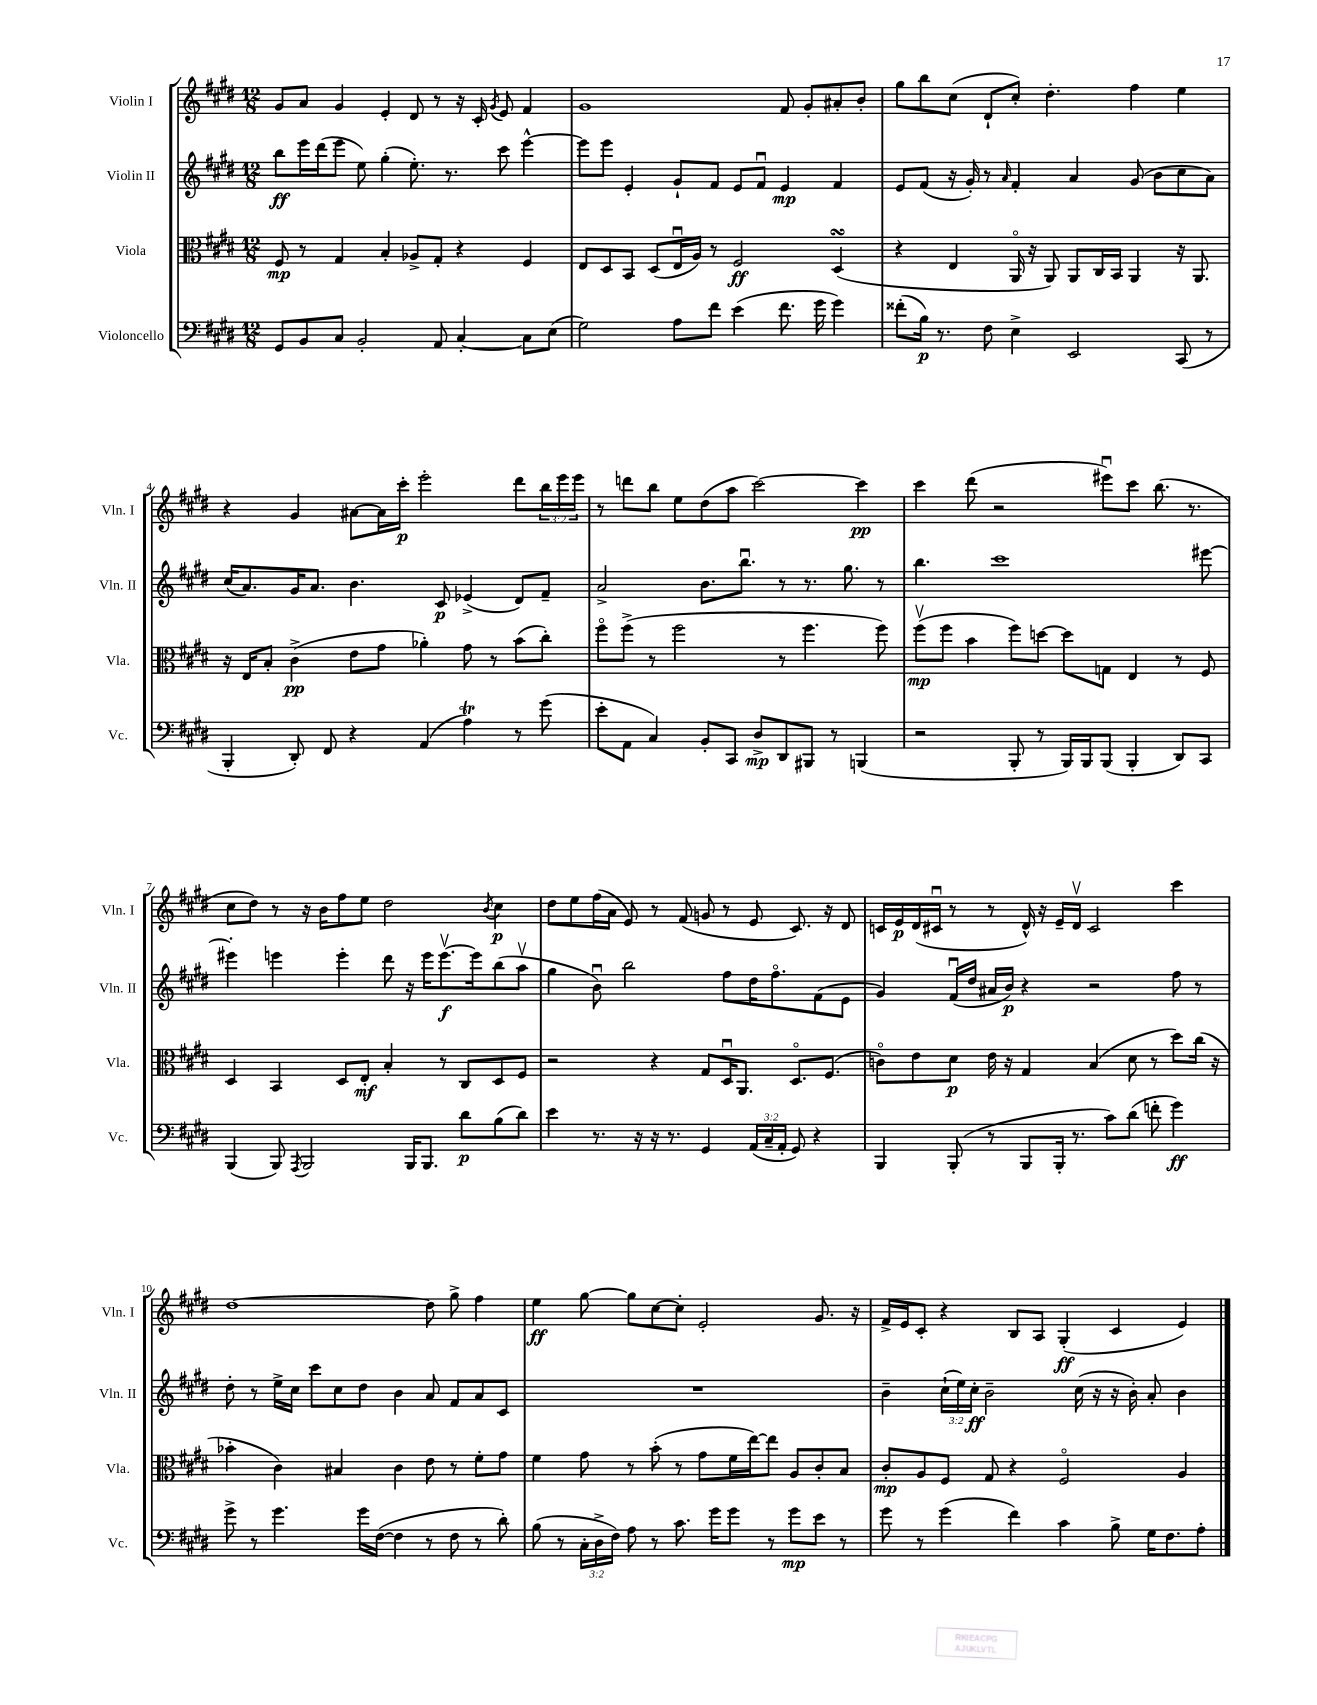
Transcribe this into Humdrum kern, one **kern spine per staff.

**kern	**kern	**kern	**kern
*staff4	*staff3	*staff2	*staff1
*clefF4	*clefC3	*clefG2	*clefG2
*k[f#c#g#d#]	*k[f#c#g#d#]	*k[f#c#g#d#]	*k[f#c#g#d#]
*M12/8	*M12/8	*M12/8	*M12/8
8GG#	8F#	8bb	8g#
8BB	8r	16eee	8a
.	.	(16ddd#	.
8C#	4G#	8eee	4g#
2BB'	.	8ee)	.
.	4B'	(4gg#'	4e'
.	8A-^	8.ee')	8d#
8AA	8G#'	.	8r
.	.	8.r	.
[4C#'	4r	.	16r
.	.	.	16c#'
.	.	.	8qg#
.	.	8ccc#	8e
8C#]	4F#	[4eee^^	4f#
(8E	.	.	.
=	=	=	=
2G#)	8E	8eee]	1g#
.	8D#	8eee	.
.	8BB	4e'	.
.	(8D#	.	.
8A	16Eu	8g#`	.
.	16A)	.	.
8f#	8r	8f#	.
(4e	2F#	8e	.
.	.	8f#u	.
8.f#	.	4e	8f#
.	.	.	8g#'
16g#	.	.	.
4g#)	(4D#	4f#	8a#'
.	.	.	8b'
=	=	=	=
(8f##'	4r	8e	8gg#
16B)	.	(8f#	8bb
8.r	.	.	.
.	4E	16r	(8cc#
.	.	16g#')	.
8F#	.	8r	8d#`
.	.	16qqa	.
4E^	16AAo	4f#'	8cc#')
.	16r	.	.
.	8AA)	.	4.dd#'
2EE	8AA	4a	.
.	16C#	.	.
.	16BB	.	.
.	4AA	(8g#	4ff#
.	.	8b	.
(8CC#	16r	8cc#	4ee
.	8.AA	.	.
8r	.	8a)	.
=	=	=	=
4BBB'	16r	(16cc#	4r
.	16E	8.a)	.
.	8B'	.	.
8DD#')	(4c#^	16g#	4g#
.	.	8.a	.
8FF#	.	.	.
4r	8e	4.b	[8a#
.	8g#	.	16a#]
.	.	.	16ccc#'
(4AA	4a-')	.	2eee'
.	.	8c#	.
4A)	8g#	(4e-^	.
.	8r	.	.
8r	(8b	8d#)	8ddd#
(8g#	8cc#')	8f#~	24bb
.	.	.	24eee
.	.	.	24eee
=	=	=	=
8e'	8ff#o	2a^	8r
8AA	(8ff#^	.	8ddd
4C#)	8r	.	8bb
.	2ff#	.	8ee
8BB'	.	8.b	(8dd#
8CC#	.	.	8aa
.	.	8.bbu	.
8D#^	.	.	[2ccc#)
8DD#	8r	8r	.
8BBB#	4.ff#	8.r	.
8r	.	.	.
.	.	8.gg#	.
(4BBB	.	.	4ccc#]
.	8ff#)	8r	.
=	=	=	=
2r	(8ff#v	4.bb	4ccc#
.	8ff#	.	.
.	4b	.	(8ddd#
.	.	1ccc#	2r
8BBB'	8ff#)	.	.
8r	[8dd	.	.
16BBB)	8dd]	.	.
16BBB	.	.	.
(8BBB	8G	.	8eee#u)
4BBB'	4E	.	8ccc#
.	.	.	(8.bb
8DD#)	8r	.	.
.	.	.	8.r
8CC#	8F#	[8eee#	.
=	=	=	=
(4BBB	4D#	4eee#']	8cc#
.	.	.	8dd#)
8BBB)	4BB	4eee	8r
8qAAA	.	.	.
2BBB	.	.	16r
.	.	.	16b
.	8D#	4eee'	8ff#
.	8E'	.	8ee
.	4B'	8ddd#	2dd#
16BBB	.	16r	.
8.BBB	.	16eee	.
.	8r	[8.eeev	.
8d#	8C#	.	.
.	.	16eee]	.
.	.	.	8qb
(8B	8D#	(8bb	4cc#
8d#)	8F#	8aav	.
=	=	=	=
4e	2r	4gg#	8dd#
.	.	.	8ee
8.r	.	8bu)	(16ff#
.	.	.	16a
.	.	2bb	8e)
16r	.	.	.
16r	4r	.	8r
8.r	.	.	.
.	.	.	(8f#
4GG#	8G#	.	8g
.	16D#u	8ff#	8r
.	8.AA	.	.
(24AA	.	16dd#	8e
24C#~	.	.	.
.	.	8.ff#o	.
24AA'	.	.	.
8GG#)	8.D#o	.	8.c#)
4r	.	(8f#	.
.	(8.F#	.	16r
.	.	8e	8d#
=	=	=	=
4BBB	8co)	4g#)	16c
.	.	.	16e
.	8e	.	(16d#
.	.	.	16c#u
(8BBB'	8d#	(16f#u	8r
.	.	16dd#	.
8r	16e	16a#	8r
.	16r	16b)	.
8BBB	4G#	4r	16d#^^)
.	.	.	16r
16BBB'	.	.	16e~
8.r	.	.	16d#v
.	(4B	2r	2c#
8c#)	.	.	.
(8d#	8d#	.	.
8f'	8r	.	.
4g#)	8dd#)	8ff#	4ccc#
.	(16cc#	8r	.
.	16r	.	.
=	=	=	=
8g#^	4b-'	8dd#'	[1dd#
8r	.	8r	.
4.g#	4c#)	16ee^	.
.	.	16cc#	.
.	.	8ccc#	.
.	4B#	8cc#	.
16g#	.	8dd#	.
([16F#	.	.	.
4F#]	4c#	4b	.
8r	8e	8a	8dd#]
8F#	8r	8f#	8gg#^
8r	8f#'	8a	4ff#
8d#')	8g#	8c#	.
=	=	=	=
(8B	4f#	1.r	4ee
8r	.	.	.
24C#'	8g#	.	[8gg#
24D#^	.	.	.
24F#)	.	.	.
8A	8r	.	8gg#]
8r	(8b'	.	[8cc#
8.c#	8r	.	8cc#']
.	8g#	.	2e'
16g#	.	.	.
8g#	16f#	.	.
.	[16ee)	.	.
8r	8ee]	.	.
8g#	8A	.	.
8e	8c#'	.	8.g#
8r	8B	.	.
.	.	.	16r
=	=	=	=
8g#	8c#'	4b~	16f#^
.	.	.	16e
8r	8A	.	8c#'
(4g#	8F#	(24cc#`	4r
.	.	24ee)	.
.	.	24cc#'	.
.	8G#	2b~	.
4f#)	4r	.	8B
.	.	.	8A
4c#	2F#o	.	(4G#'
.	.	(16cc#	.
.	.	16r	.
8B^	.	16r	4c#
.	.	16b')	.
16G#	.	8a'	.
8.F#	.	.	.
.	4A	4b	4e)
8A'	.	.	.
==	==	==	==
*-	*-	*-	*-
